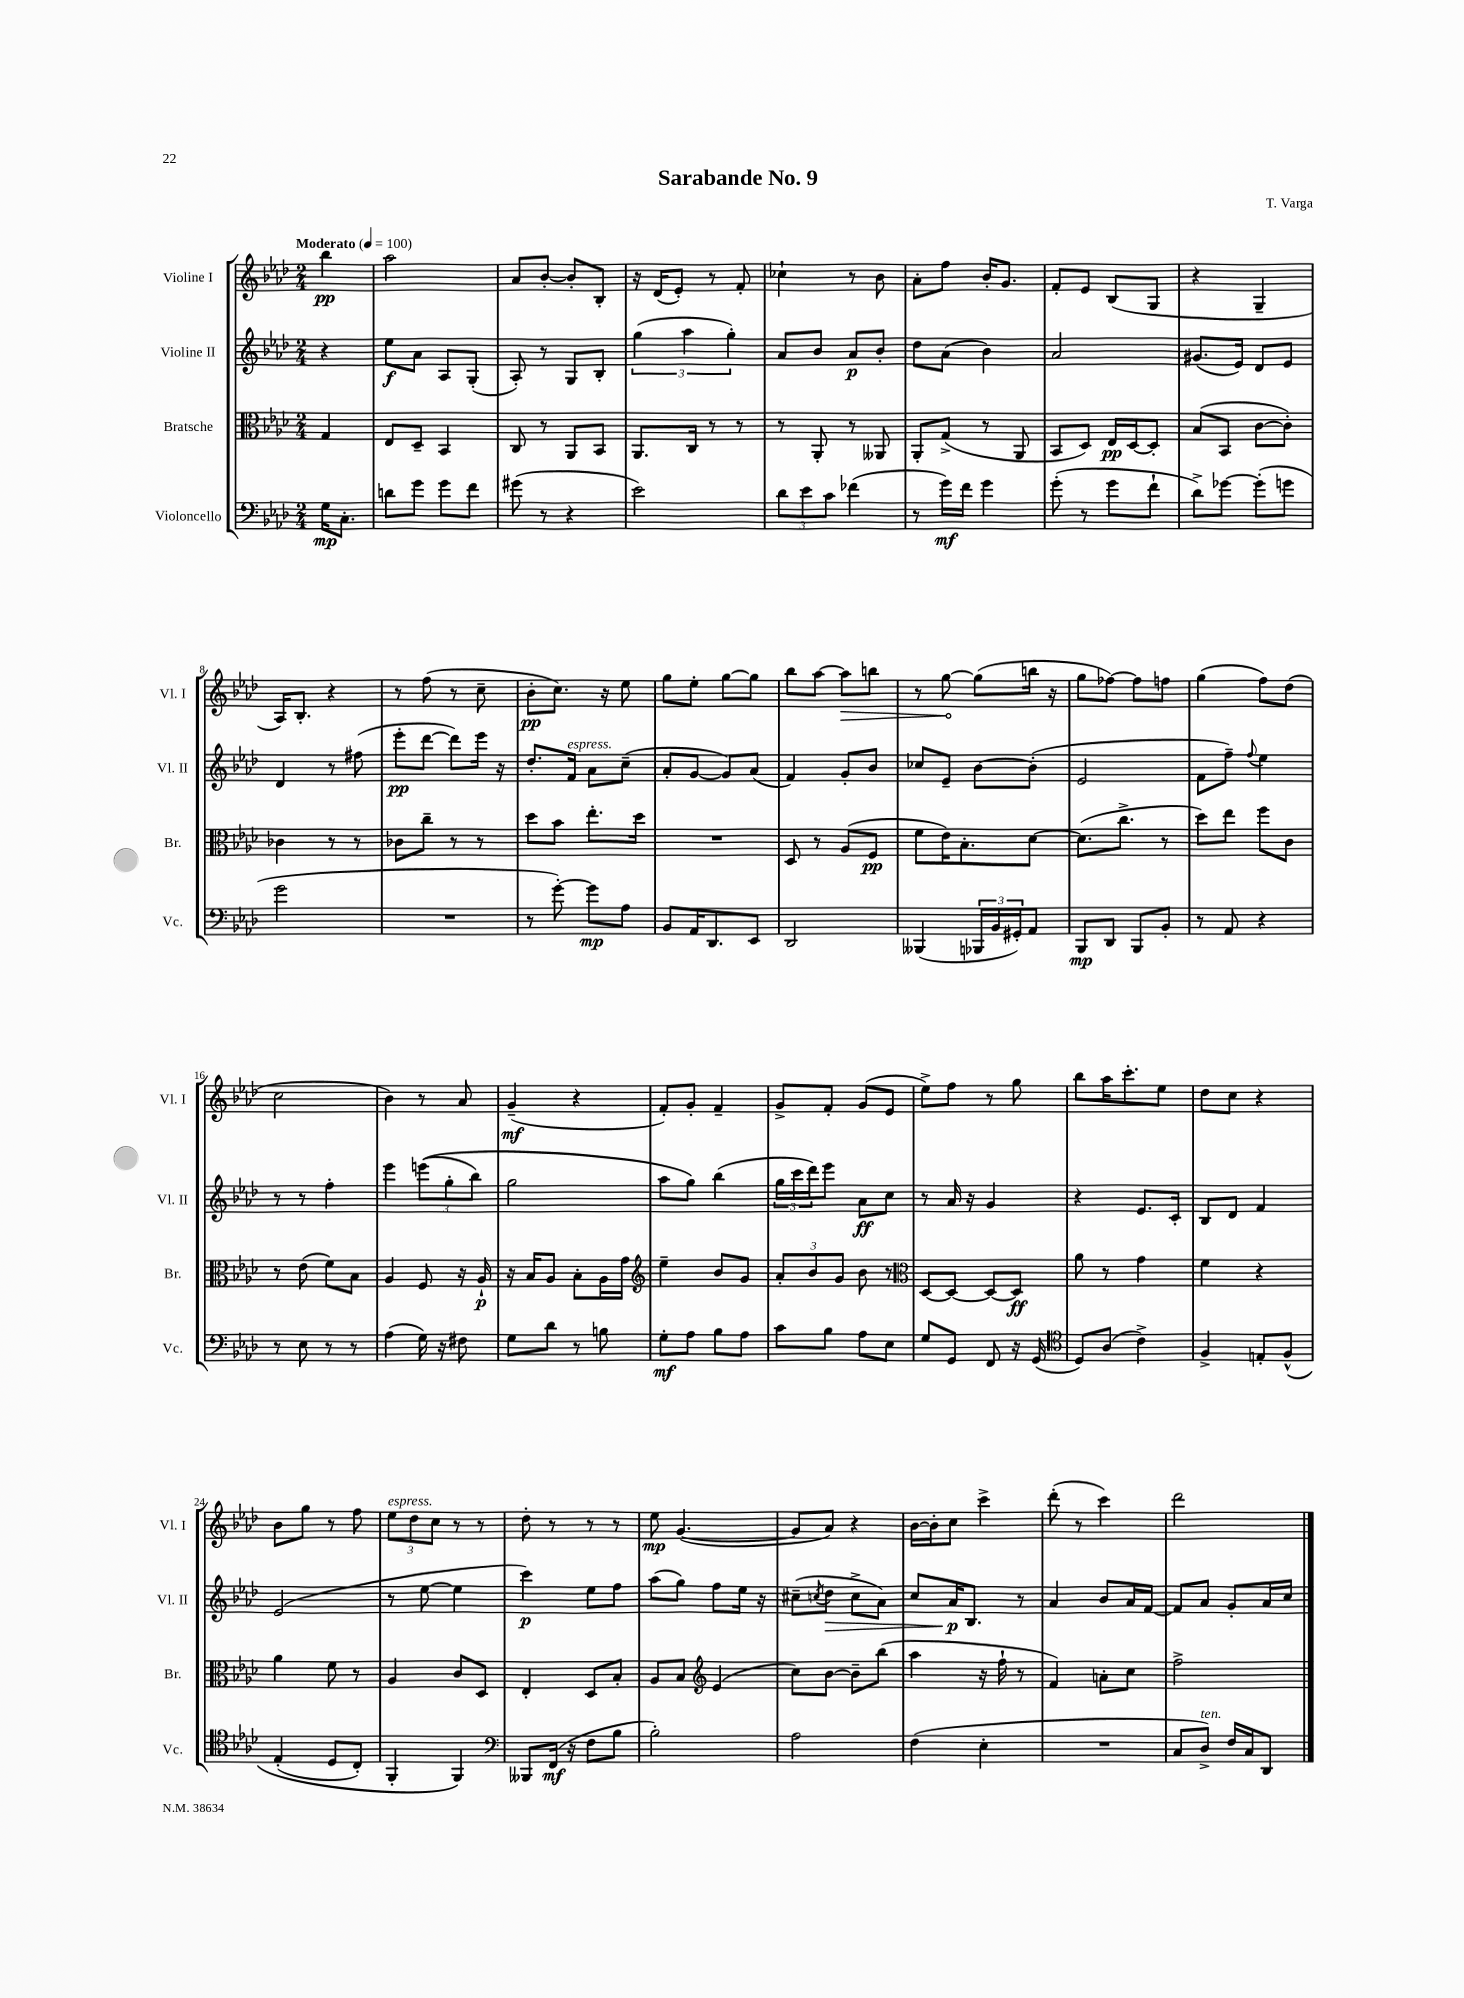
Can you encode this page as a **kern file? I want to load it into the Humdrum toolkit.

**kern	**kern	**kern	**kern
*staff4	*staff3	*staff2	*staff1
*clefF4	*clefC3	*clefG2	*clefG2
*k[b-e-a-d-]	*k[b-e-a-d-]	*k[b-e-a-d-]	*k[b-e-a-d-]
*M2/4	*M2/4	*M2/4	*M2/4
*MM100	*MM100	*MM100	*MM100
16G	4G	4r	4bb-
8.C'	.	.	.
=	=	=	=
8d	8E-	8ee-	2aa-
8g	8D-~	8a-	.
8g	4BB-	8A-	.
8f	.	(8G'	.
=	=	=	=
(8g#	8C	8A-')	8a-
8r	8r	8r	[8b-'
4r	8AA-	8G	8b-']
.	8BB-	8B-'	8B-'
=	=	=	=
2e-)	8.AA-	(6gg	16r
.	.	.	(16d-
.	.	.	8e-')
.	.	6aa-	.
.	16C	.	.
.	8r	.	8r
.	.	6gg')	.
.	8r	.	8f'
=	=	=	=
12d-	8r	8a-	4cc-`
12e-	.	.	.
.	8AA-'	8b-	.
12c	.	.	.
(4f-	8r	8a-	8r
.	8AA--	8b-'	8b-
=	=	=	=
8r	8AA-'	8dd-	8a-'
16g)	(8G^	(8a-	8ff
16f	.	.	.
4g	8r	4b-)	16b-'
.	.	.	8.g
.	8AA-	.	.
=	=	=	=
(8g'	8BB-	2a-	8f'
8r	8D-)	.	8e-
8g	16E-	.	(8B-
.	[16D-	.	.
8f`	8D-']	.	8G
=	=	=	=
8d-^)	(8B-	(8.g#	4r
[8g-	8BB-	.	.
.	.	16e-)	.
(8g-']	[8c	8d-	4G~
8g	8c'])	8e-	.
=	=	=	=
2g	4c-	4d-	16A-)
.	.	.	8.B-'
.	8r	8r	4r
.	8r	(8ff#	.
=	=	=	=
2r	8c-	8eee-'	8r
.	8cc~	[8ddd-	(8ff
.	8r	8ddd-])	8r
.	8r	16eee-	8cc~
.	.	16r	.
=	=	=	=
8r	8dd-	8.dd-'	8b-'
[8g')	8b-	.	8.cc)
.	.	16f	.
8g]	8.ee-'	8a-	.
.	.	.	16r
8A-	.	(8cc~	8ee-
.	16dd-	.	.
=	=	=	=
8BB-	2r	8a-'	8gg
16AA-	.	[8g	8ee-'
8.DD-	.	.	.
.	.	8g])	[8gg
8EE-	.	(8a-	8gg]
=	=	=	=
2DD-	8D-	4f)	8bb-
.	8r	.	[8aa-
.	(8A-	8g'	8aa-]
.	8F	8b-	8bb
=	=	=	=
(4BBB--	8f	8cc-	8r
.	16e-)	8e-~	[8gg
.	8.B-'	.	.
24BBB-	.	[8b-	(8gg]
24BB-	.	.	.
24GG#')	.	.	.
8AA-	[8d-	(8b-']	16bb
.	.	.	16r
=	=	=	=
8BBB-	(8.d-]	2e-	8gg
8DD-	.	.	[8ff-)
.	8.cc^	.	.
8BBB-	.	.	8ff-]
8BB-'	8r	.	8ff
=	=	=	=
8r	8dd-)	8f	(4gg
8AA-	8ee-	8ff~)	.
.	.	8qqff	.
4r	8ff	4ee-	8ff)
.	8c	.	(8dd-
=	=	=	=
8r	8r	8r	2cc
8E-	(8e-	8r	.
8r	8f)	4ff'	.
8r	8B-	.	.
=	=	=	=
(4A-	4A-	4eee-	4b-)
16G)	8F	&((12eee	8r
16r	.	.	.
.	.	12gg'	.
8F#	16r	.	8a-
.	.	12bb-)	.
.	16A-`	.	.
=	=	=	=
8G	16r	2gg	(4g~
.	16B-	.	.
8d-	8A-	.	.
8r	8B-'	.	4r
8B	16A-	.	.
.	16g	.	.
=	=	=	=
*	*clefG2	*	*
8G'	4ee-~	8aa-	8f')
8A-	.	8gg&)	8g'
8B-	8b-	(4bb-	4f~
8A-	8g	.	.
=	=	=	=
8c	12a-'	24gg	8g^
.	.	24ccc	.
.	12b-	24ddd-)	.
8B-	.	8eee-	8f'
.	12g	.	.
8A-	8b-	8a-	(8g
8E-	8r	8cc	8e-
=	=	=	=
*	*clefC3	*	*
8G	[8D-	8r	8ee-^)
8GG	8D-_	16a-	8ff
.	.	16r	.
8FF	8D-_	4g	8r
16r	8D-]	.	8gg
(16GG	.	.	.
=	=	=	=
*clefC4	*	*	*
8D-)	8a-	4r	8bb-
(8A-	8r	.	16aa-
.	.	.	8.ccc'
4c^)	4g	8.e-	.
.	.	.	8ee-
.	.	16c'	.
=	=	=	=
4F^	4f	8B-	8dd-
.	.	8d-	8cc
8E'	4r	4f	4r
&(8F^^	.	.	.
=	=	=	=
(4E-'	4a-	(2e-	8b-
.	.	.	8gg
8D-	8f	.	8r
8C')	8r	.	8ff
=	=	=	=
4FF'	4A-	8r	12ee-
.	.	.	12dd-
.	.	[8ee-	.
.	.	.	12cc
4FF&)	8c	4ee-]	8r
.	8D-	.	8r
=	=	=	=
*clefF4	*	*	*
8BBB--	4E-'	4ccc)	8dd-'
(16FF	.	.	8r
16r	.	.	.
8F	8D-	8ee-	8r
8B-	8B-'	8ff	8r
=	=	=	=
2B-')	8A-	(8aa-	8ee-
.	8B-	8gg)	([4.g
*	*clefG2	*	*
.	(4e-	8ff	.
.	.	16ee-	.
.	.	16r	.
=	=	=	=
2A-	8cc)	(8cc#~	8g]
.	.	8qcc	.
.	[8b-	8dd-	8a-)
.	8b-~]	8cc^	4r
.	(8bb-	8a-)	.
=	=	=	=
(4F	4aa-	8cc	[16b-
.	.	.	16b-']
.	.	16a-	8cc
.	.	8.B-	.
4E-'	16r	.	4ccc^
.	16ff`	.	.
.	8r	8r	.
=	=	=	=
2r	4f)	4a-	(8ddd-'
.	.	.	8r
.	8a'	8b-	4ccc)
.	8cc	16a-	.
.	.	[16f	.
=	=	=	=
8C	2ff^	8f]	2ddd-
8D-^)	.	8a-	.
16F	.	8g'	.
16C	.	.	.
8DD-	.	16a-	.
.	.	16cc	.
==	==	==	==
*-	*-	*-	*-
